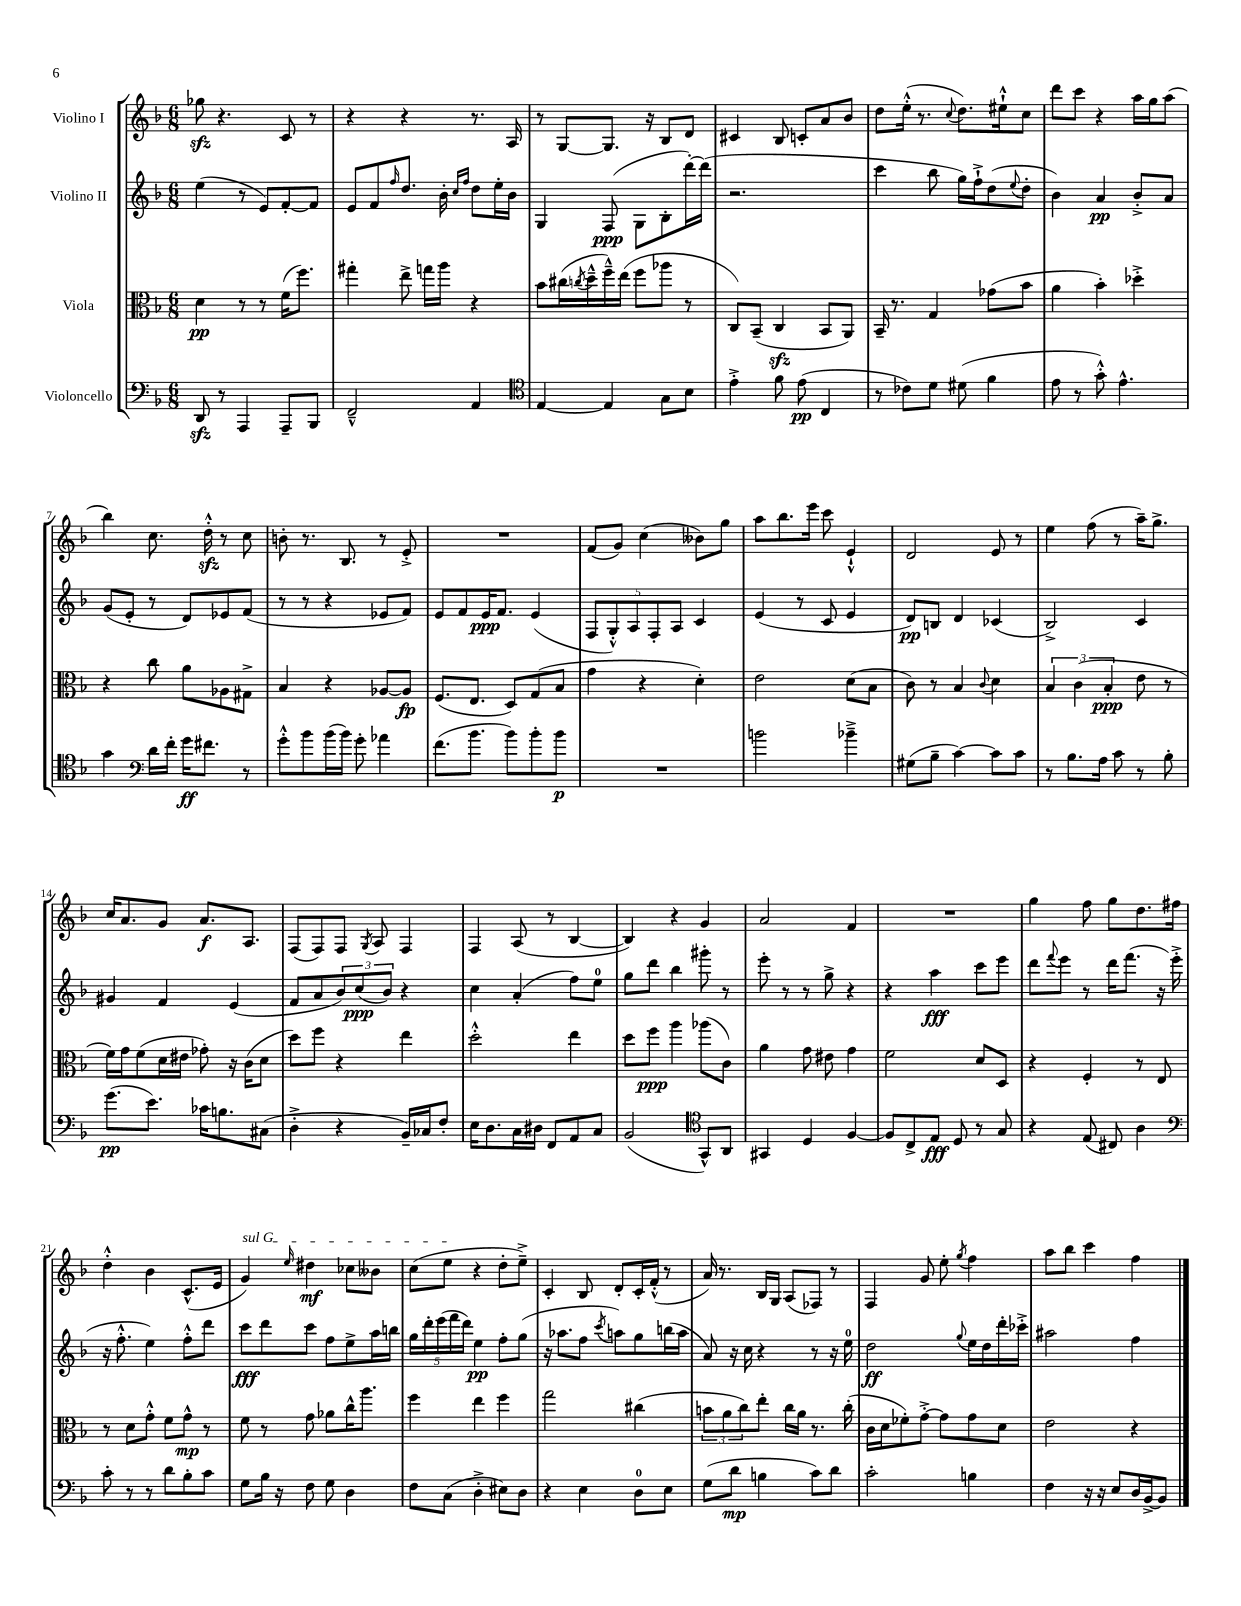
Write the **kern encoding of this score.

**kern	**dynam	**kern	**dynam	**kern	**dynam	**kern	**dynam
*part4	*part4	*part3	*part3	*part2	*part2	*part1	*part1
*staff4	*staff4	*staff3	*staff3	*staff2	*staff2	*staff1	*staff1
*I"Violoncello	*	*I"Viola	*	*I"Violino II	*	*I"Violino I	*
*clefF4	*	*clefC3	*	*clefG2	*	*clefG2	*
*k[b-]	*	*k[b-]	*	*k[b-]	*	*k[b-]	*
*M6/8	*	*M6/8	*	*M6/8	*	*M6/8	*
=1	=1	=1	=1	=1	=1	=1	=1
8DDzz/	.	4d\	pp	(4ee\	.	8gg-Xzz\	.
8r	.	.	.	.	.	4.r	.
4AAA/	.	8r	.	8r	.	.	.
.	.	8r	.	8e/L)	.	.	.
8AAA~/L	.	(16f\KL	.	[8f'/	.	8c/	.
.	.	8.ff\J)	.	.	.	.	.
8BBB-/J	.	.	.	8f/J]	.	8r	.
=2	=2	=2	=2	=2	=2	=2	=2
2FF~^^/	.	4gg#X'\	.	8e/L	.	4r	.
.	.	.	.	8f/	.	.	.
.	.	.	.	16qqff/	.	.	.
.	.	8ee^\	.	8.dd/J	.	4r	.
.	.	16ggn\LL	.	.	.	.	.
.	.	16aa\JJ	.	16b-'\	.	.	.
.	.	.	.	16qqcc/LL	.	.	.
.	.	.	.	16qqff/JJ	.	.	.
4AA/	.	4r	.	8dd\L	.	8.r	.
.	.	.	.	16ee'\L	.	.	.
.	.	.	.	16b-\JJ	.	16A/	.
=3	=3	=3	=3	=3	=3	=3	=3
*clefC4	*	*	*	*	*	*	*
[4E/	.	8b-\L	.	4G/	.	8r	.
.	.	(16cc#X\L	.	.	.	[8G/L	.
.	.	8qccn/	.	.	.	.	.
.	.	16dd~^^\	.	.	.	.	.
4E/]	.	16ff~^^\)	.	(8F/	ppp	8.G/J]	.
.	.	(16ee\JJ	.	.	.	.	.
.	.	8ff\L	.	8G\L	.	.	.
.	.	.	.	.	.	16r	.
8G\L	.	8aa-X\J	.	8B-'\	.	8B-/L	.
8B-\J	.	8r	.	[16ddd'\L)	.	8d/J	.
.	.	.	.	(16ddd\JJ]	.	.	.
=4	=4	=4	=4	=4	=4	=4	=4
4e'^\	.	8C/L)	.	2.r	.	4c#X/	.
.	.	(8BB-~/J	.	.	.	.	.
8f\	.	4Czz/	.	.	.	8B-/	.
(8e\	pp	.	.	.	.	8cn'/L	.
4C/	.	8BB-/L	.	.	.	8a/	.
.	.	8AA/J)	.	.	.	8b-/J	.
=5	=5	=5	=5	=5	=5	=5	=5
8r	.	16BB-~/	.	4ccc\	.	8dd\L	.
.	.	8.r	.	.	.	.	.
8c-X\L)	.	.	.	.	.	(16ee'^^\Jk	.
.	.	.	.	.	.	8.r	.
8d\J	.	4G/	.	8bb-\	.	.	.
.	.	.	.	.	.	8qqcc/	.
(8d#X\	.	.	.	16gg\LL)	.	8.dd\L)	.
.	.	.	.	16ff`^\J	.	.	.
4f\	.	(8g-X\L	.	(8dd\	.	.	.
.	.	.	.	.	.	16ee#X`^^\k	.
.	.	.	.	8qqee/	.	.	.
.	.	8b-\J	.	8dd'\J	.	8cc\J	.
=6	=6	=6	=6	=6	=6	=6	=6
8e\	.	4a\	.	4b-\)	.	8ddd\L	.
8r	.	.	.	.	.	8ccc\J	.
8g'^^\)	.	4b-'\)	.	4a/	pp	4r	.
4.e^^\	.	.	.	.	.	.	.
.	.	4dd-X'^\	.	8b-'^/L	.	16aa\LL	.
.	.	.	.	.	.	16gg\J	.
.	.	.	.	8a/J	.	(8aa\J	.
!!LO:LB:g=z
=7	=7	=7	=7	=7	=7	=7	=7
4g\	.	4r	.	(8g/L	.	4bb-\)	.
.	.	.	.	8e'/J	.	.	.
*clefF4	*	*	*	*	*	*	*
16d\LL	.	8cc\	.	8r	.	8.cc\	.
16f'\JJ	.	.	.	.	.	.	.
16g\KL	ff	8a\L	.	8d/L)	.	.	.
8.f#X\J	.	.	.	.	.	16ddzz'^^\	.
.	.	8A-X\	.	8e-X/	.	8r	.
8r	.	8G#X^\J	.	(8f/J	.	8cc\	.
=8	=8	=8	=8	=8	=8	=8	=8
8g'^^\L	.	4B-/	.	8r	.	8bn'\	.
8b-\	.	.	.	8r	.	8.r	.
(16b-\L	.	4r	.	4r	.	.	.
16b-\JJ)	.	.	.	.	.	8.B-/	.
8g'\	.	.	.	.	.	.	.
4a-X\	.	[8A-X/L	.	8e-X/L	.	8r	.
.	.	8A-/J]	fp	8f/J)	.	8e'^/	.
=9	=9	=9	=9	=9	=9	=9	=9
(8.f\L	.	(8.F/L	.	8e/L	.	2.r	.
.	.	.	.	8f/	.	.	.
8.b-\J	.	8.E/J	.	.	.	.	.
.	.	.	.	16e/K	ppp	.	.
.	.	.	.	8.f/J	.	.	.
8b-\L)	.	8D/L)	.	.	.	.	.
8b-'\	.	(8G/	.	(4e/	.	.	.
8b-\J	p	8B-/J	.	.	.	.	.
=10	=10	=10	=10	=10	=10	=10	=10
2.r	.	4g\	.	10F/L	.	(8f/L	.
.	.	.	.	10G'^^/)	.	.	.
.	.	.	.	.	.	8g/J)	.
.	.	.	.	10A/	.	.	.
.	.	4r	.	.	.	(4cc\	.
.	.	.	.	10F'/	.	.	.
.	.	.	.	10A/J	.	.	.
.	.	4d'\)	.	4c/	.	8b--X\L)	.
.	.	.	.	.	.	8gg\J	.
=11	=11	=11	=11	=11	=11	=11	=11
2bn\	.	2e\	.	(4e/	.	8aa\L	.
.	.	.	.	.	.	8.bb-\	.
.	.	.	.	8r	.	.	.
.	.	.	.	.	.	16eee\Jk	.
.	.	.	.	8c/	.	8ccc\	.
4b-X~^\	.	(8d\L	.	4e/	.	4e`^^/	.
.	.	8B-\J	.	.	.	.	.
=12	=12	=12	=12	=12	=12	=12	=12
(8G#X\L	.	8c\)	.	8d/L)	pp	2d/	.
8B-~\J	.	8r	.	8Bn/J	.	.	.
[4c\)	.	4B-/	.	4d/	.	.	.
.	.	8qqc/	.	.	.	.	.
8c\L]	.	4d\	.	(4c-X/	.	8e/	.
8c\J	.	.	.	.	.	8r	.
=13	=13	=13	=13	=13	=13	=13	=13
8r	.	6B-/	.	2B-^/)	.	4ee\	.
8.B-\L	.	.	.	.	.	.	.
.	.	(6c\	.	.	.	.	.
.	.	.	.	.	.	(8ff\	.
16A\Jk	.	.	.	.	.	.	.
.	.	6B-'/	ppp	.	.	.	.
8c\	.	.	.	.	.	8r	.
8r	.	8e\	.	4c/	.	16aa~\KL)	.
.	.	.	.	.	.	8.gg^\J	.
8B-'\	.	8r	.	.	.	.	.
!!LO:LB:g=z
=14	=14	=14	=14	=14	=14	=14	=14
(8.g\L	pp	16f\LL)	.	4g#X/	.	16cc/KL	.
.	.	16g\J	.	.	.	8.a/	.
.	.	(8f\	.	.	.	.	.
8.e\J)	.	.	.	.	.	.	.
.	.	16d\L	.	4f/	.	8g/J	.
.	.	16e#X\JJ	.	.	.	.	.
16c-X\KL	.	8g-X'\)	.	.	.	8.a/L	f
8.Bn\	.	.	.	.	.	.	.
.	.	16r	.	(4e/	.	.	.
.	.	(16c\KL	.	.	.	8.A/J	.
(8C#X\J	.	8d\J	.	.	.	.	.
=15	=15	=15	=15	=15	=15	=15	=15
4D'^\	.	8dd\L)	.	8f/L	.	(8F/L	.
.	.	8ff\J	.	8a/	.	8F/)	.
4r	.	4r	.	12b-/)	.	8F/J	.
.	.	.	.	(12cc/	ppp	.	.
.	.	.	.	.	.	8qG/	.
.	.	.	.	.	.	8A/	.
.	.	.	.	12b-/J)	.	.	.
16BB-~/LL)	.	4ee\	.	4r	.	4F/	.
16C-X/J	.	.	.	.	.	.	.
8F'/J	.	.	.	.	.	.	.
=16	=16	=16	=16	=16	=16	=16	=16
16E\KL	.	2dd'^^\	.	4cc\	.	4F/	.
8.D\	.	.	.	.	.	.	.
16C\L	.	.	.	(4a'/	.	(8A/	.
16D#X\JJ	.	.	.	.	.	.	.
8FF/L	.	.	.	.	.	8r	.
8AA/	.	4ee\	.	8ff\L)	.	[4B-/	.
8C/J	.	.	.	8ee\J	.	.	.
=17	=17	=17	=17	=17	=17	=17	=17
(2BB-/	.	8dd\L	.	8gg\L	.	4B-/])	.
.	.	8ff\J	ppp	8ddd\J	.	.	.
.	.	4aa\	.	4bb-\	.	4r	.
*clefC4	*	*	*	*	*	*	*
8GG^^/L)	.	(8aa-X\L	.	8ggg#X'\	.	4g/	.
8AA/J	.	8c\J)	.	8r	.	.	.
=18	=18	=18	=18	=18	=18	=18	=18
4GG#X/	.	4a\	.	8eee'\	.	2a/	.
.	.	.	.	8r	.	.	.
4D/	.	8g\	.	8r	.	.	.
.	.	8e#X\	.	8gg^\	.	.	.
[4F/	.	4g\	.	4r	.	4f/	.
=19	=19	=19	=19	=19	=19	=19	=19
8F/L]	.	2f\	.	4r	.	2.r	.
8C^/	.	.	.	.	.	.	.
8E/J	fff	.	.	4aa\	fff	.	.
8D/	.	.	.	.	.	.	.
8r	.	8d/L	.	8ccc\L	.	.	.
8G/	.	8D/J	.	8eee\J	.	.	.
=20	=20	=20	=20	=20	=20	=20	=20
4r	.	4r	.	8ddd\L	.	4gg\	.
.	.	.	.	8qqfff/	.	.	.
.	.	.	.	8eee\J	.	.	.
(8E/	.	4F'/	.	8r	.	8ff\	.
8C#X/)	.	.	.	16ddd\KL	.	8gg\L	.
.	.	.	.	(8.fff\J	.	.	.
4A\	.	8r	.	.	.	8.dd\	.
.	.	8E/	.	16r	.	.	.
.	.	.	.	16eee'^\	.	16ff#X\Jk	.
!!LO:LB:g=z
=21	=21	=21	=21	=21	=21	=21	=21
*clefF4	*	*	*	*	*	*	*
8c'\	.	8r	.	16r	.	4dd'^^\	.
.	.	.	.	8.ff'^^\	.	.	.
8r	.	8d\L	.	.	.	.	.
8r	.	8g'^^\J	.	4ee\)	.	4b-\	.
8d\L	.	8f\L	.	.	.	.	.
8B-'\	.	8g^^\J	mp	8ff'^^\L	.	(8.c^^/L	.
8c\J	.	8r	.	8ddd\J	.	.	.
.	.	.	.	.	.	16e/Jk	.
=22	=22	=22	=22	=22	=22	=22	=22
!	!	!	!	!	!	!LO:TX:a:i:t=sul G	!
8G\L	.	8f\	.	8ccc\L	fff	4g/)	.
16B-\Jk	.	8r	.	8ddd\	.	.	.
16r	.	.	.	.	.	.	.
.	.	.	.	.	.	16qqee/	.
8F\	.	8g\	.	8ccc\J	.	4dd#X\	mf
8G\	.	8a-X\L	.	8ff\L	.	.	.
4D\	.	16cc^^\K	.	8ee^\	.	8cc-X\L	.
.	.	8.aa\J	.	.	.	.	.
.	.	.	.	16aa\L	.	8b--X\J	.
.	.	.	.	16bbn\JJ	.	.	.
=23	=23	=23	=23	=23	=23	=23	=23
8F\L	.	4ff\	.	20gg\LL	.	(8cc\L	.
.	.	.	.	20ddd'\	.	.	.
.	.	.	.	(20eee\	.	.	.
(8C\J	.	.	.	.	.	8ee\J	.
.	.	.	.	20fff\	.	.	.
.	.	.	.	20ddd\JJ)	.	.	.
4D'^\	.	4ee\	.	4ee\	pp	4r	.
8E#X\L)	.	4ff\	.	8ff'\L	.	8dd'\L	.
8D\J	.	.	.	(8gg\J	.	8ee~^\J)	.
=24	=24	=24	=24	=24	=24	=24	=24
4r	.	2gg\	.	16r	.	4c'/	.
.	.	.	.	8.aa-X\L	.	.	.
4E\	.	.	.	8ff\J	.	8B-/	.
.	.	.	.	8qccc/	.	.	.
.	.	.	.	8aan\L)	.	8d'/L	.
8D\L	.	(4cc#X\	.	8gg\	.	16c'/L	.
.	.	.	.	.	.	(16f'^^/JJ	.
8E\J	.	.	.	(16bbn\L	.	8r	.
.	.	.	.	16aa\JJ	.	.	.
=25	=25	=25	=25	=25	=25	=25	=25
(8G\L	.	12bn\L	.	8a/)	.	16a/)	.
.	.	.	.	.	.	8.r	.
.	.	12a\	.	.	.	.	.
8d\J	mp	.	.	16r	.	.	.
.	.	12cc\)	.	.	.	.	.
.	.	.	.	16cc\	.	.	.
4Bn\	.	8ee'\J	.	4r	.	16B-/LL	.
.	.	.	.	.	.	16G/JJ	.
.	.	16cc\LL	.	.	.	(8A/L	.
.	.	16a\JJ	.	.	.	.	.
8c\L)	.	8.r	.	8r	.	8F-X/J)	.
8d\J	.	.	.	16r	.	8r	.
.	.	(16cc'\	.	16ee\	.	.	.
=26	=26	=26	=26	=26	=26	=26	=26
2c'\	.	16c\LL	.	2dd\	ff	4F/	.
.	.	16d\J	.	.	.	.	.
.	.	8f-X'\)	.	.	.	.	.
.	.	[8g'^\J	.	.	.	8g/	.
.	.	8g\L]	.	.	.	8ee'\	.
.	.	.	.	8qqgg/	.	8qgg/	.
4Bn\	.	8g\	.	16ee\LL	.	4ff\	.
.	.	.	.	16dd\	.	.	.
.	.	8d\J	.	16ddd'\	.	.	.
.	.	.	.	16ccc-X'^\JJ	.	.	.
=27	=27	=27	=27	=27	=27	=27	=27
4F\	.	2e\	.	2aa#X\	.	8aa\L	.
.	.	.	.	.	.	8bb-\J	.
16r	.	.	.	.	.	4ccc\	.
16r	.	.	.	.	.	.	.
8E/L	.	.	.	.	.	.	.
16D/L	.	4r	.	4ff\	.	4ff\	.
[16BB-^/J	.	.	.	.	.	.	.
8BB-/J]	.	.	.	.	.	.	.
==	==	==	==	==	==	==	==
*-	*-	*-	*-	*-	*-	*-	*-
